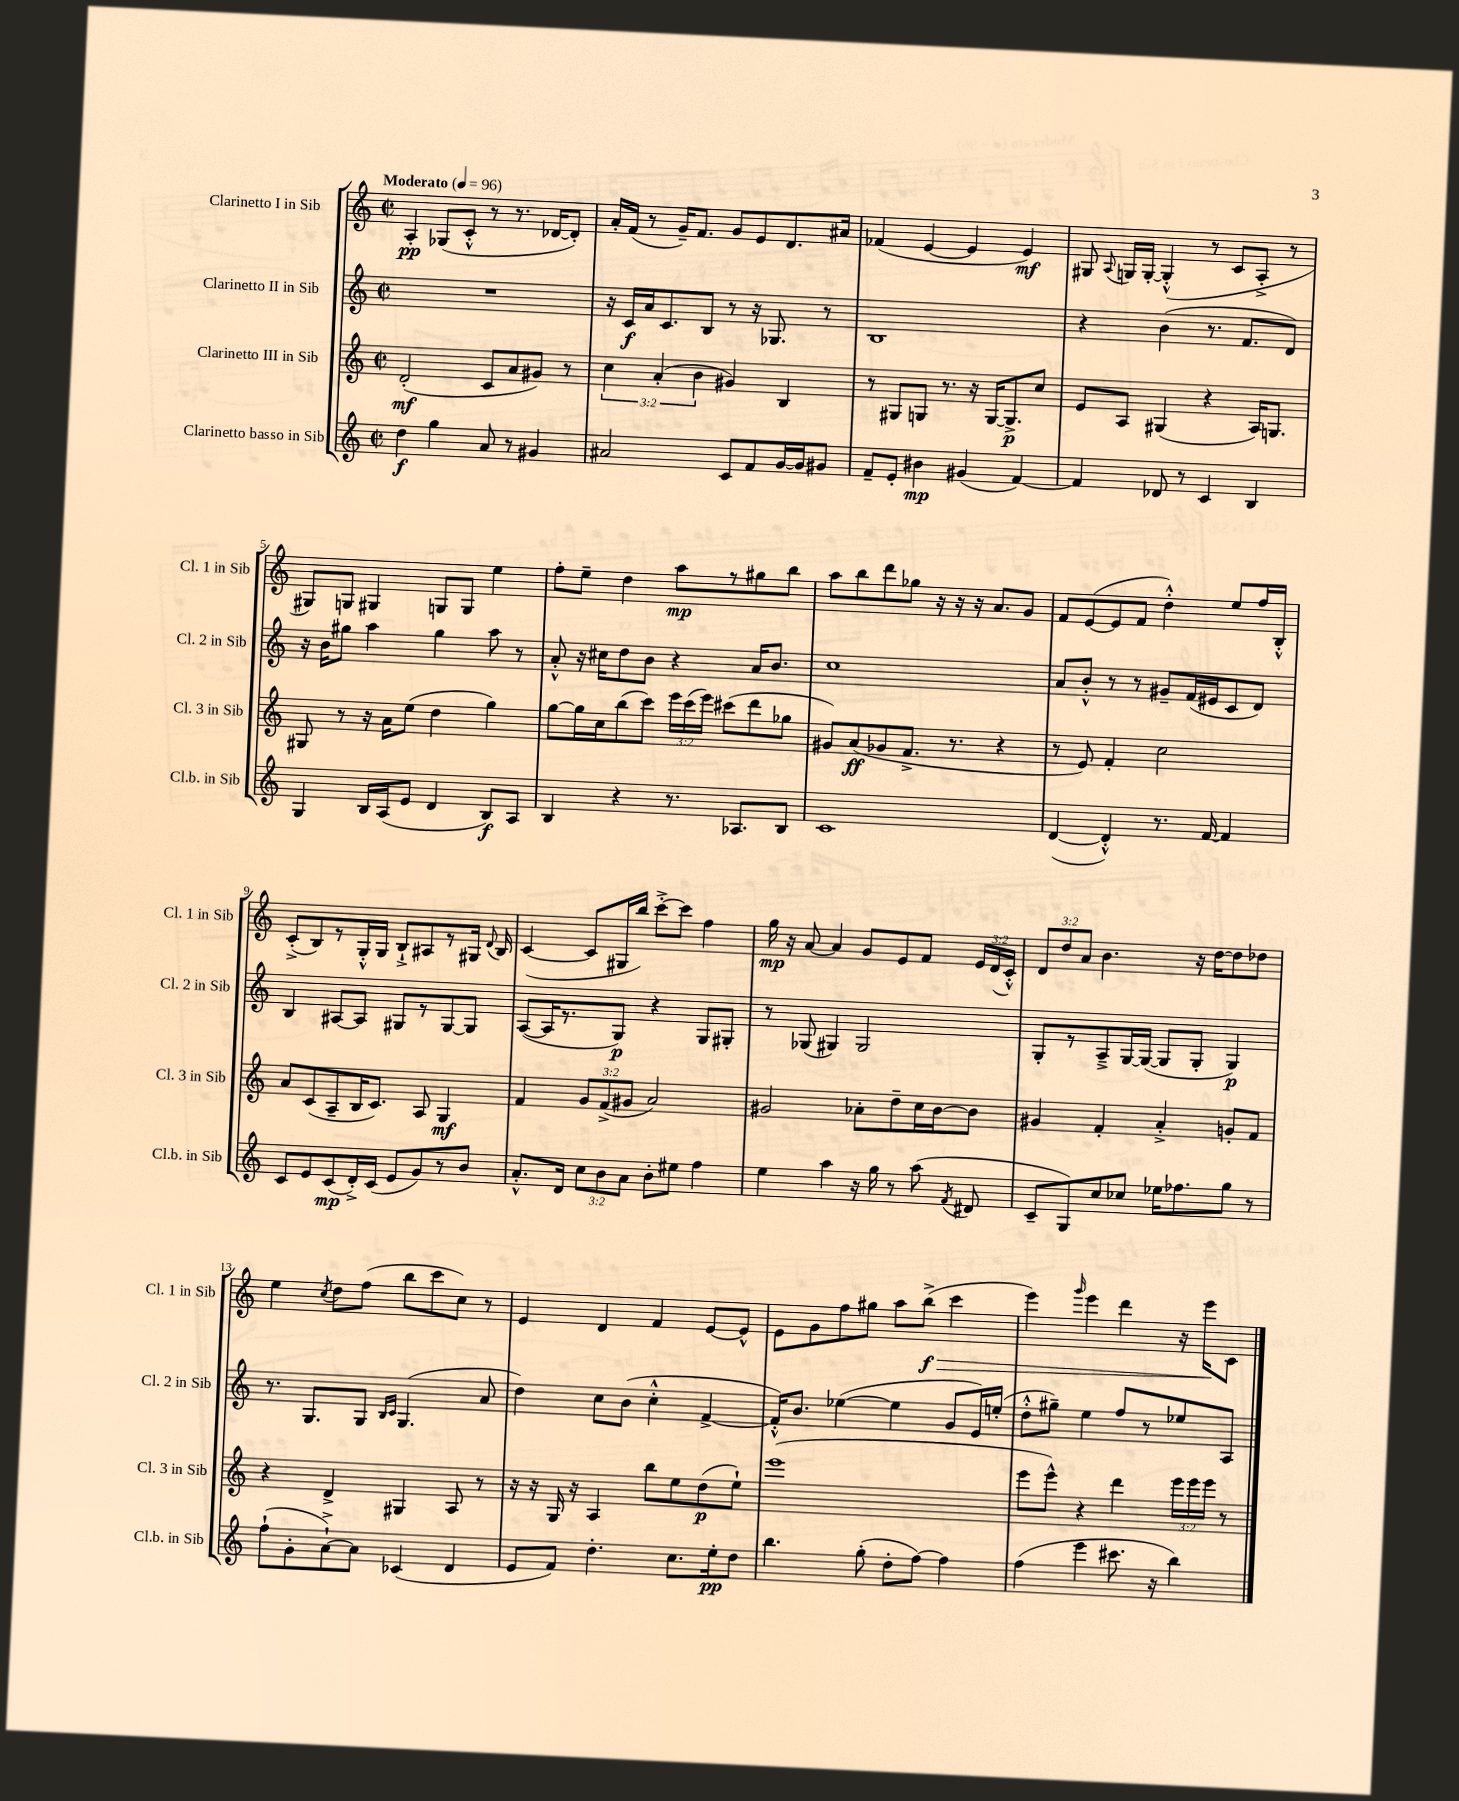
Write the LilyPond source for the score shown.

<<
\new StaffGroup <<
\new Staff = "s0" \with { instrumentName = "Clarinetto I in Sib" shortInstrumentName = "Cl. 1 in Sib" } {
    \clef treble \key c \major \defaultTimeSignature \time 2/2 \override Staff.TupletNumber.text = #tuplet-number::calc-fraction-text \tempo "Moderato" 4 = 96
    \autoBeamOff a4-.\pp ges8[( c'8]-.-^ r8 r8. des'16[~ des'8]-.) |
    a'16[-. f'16]( r8 g'16[--) f'8.] g'8[ e'8 d'8. ais'16] |
    fes'4( e'4~ e'4 e'4\mf) |
    gis8 \appoggiatura { a8 } g16[ g16]~-. g4-.-^( r8 c'8[ a8]-.-> r8 |
    gis8[) g8] gis4 g8[ g8] e''4 |
    f''8[-. e''8]-- d''4 a''8[\mp r8 gis''8 b''8] |
    a''8[ b''8 d'''8 ges''8] r16 r16 r16 a'8.[ g'8] |
    f'8[ e'8~( e'8 f'8] d''4-.-^) e''8[ f''16 b16]-.-^ |
    c'8[-.->( b8) r8 g16-.-^ g16] b8[-!-> ais8 r8 gis16] \appoggiatura { d'8 } b16 |
    c'4~( c'8[ gis16 b''16]) c'''8[~-.-> c'''8] f''4 |
    g''16\mp r16 a'8~ a'4 g'8[ e'8 f'8] \tuplet 3/2 { e'16[ d'16( c'16]-.-^) } |
    \tuplet 3/2 { d'8[ d''8 a'8] } b'4. r16 d''16[~ d''8 des''8] |
    e''4 \acciaccatura { c''8 } d''8[ f''8]( b''8[ c'''8 c''8]) r8 |
    e'4 d'4 f'4 e'8[~ e'8]-^ |
    e'8[ g'8 f''8 gis''8] a''8[ b''8]->\f\>( c'''4 |
    e'''4) \grace { g'''16 } e'''4 d'''4 r16 e'''16[\! c'8] \bar "|." |
}
\new Staff = "s1" \with { instrumentName = "Clarinetto II in Sib" shortInstrumentName = "Cl. 2 in Sib" } {
    \clef treble \key c \major \defaultTimeSignature \time 2/2
    \autoBeamOff R1 |
    r16 c'16[\f a'16 c'8. b8] r8 r16 ges8. r8 |
    b1 |
    r4 b'4( r8. f'8.[ d'8]) |
    r16 b'16[ gis''8] a''4 gis''4 a''8 r8 |
    a'8-.-^ r16 cis''16[ d''8 b'8] r4 a'16[ b'8.] |
    c''1 |
    a'8[ b'8]-.-^ r8 r8 gis'8[-- f'16( eis'16 c'8 d'8]) |
    b4 ais8[~ ais8] gis8[ r8 gis8~ gis8] |
    a8[~( a16 r8. g8]\p) r4 g8[ gis8]-. |
    r8 ges8( gis4) gis2 |
    g8[-. r8 a8---> g16~ g16]~( g8[ g8]-. g4\p) |
    r8. g8.[ g8] \grace { b16[ c'16] } g4.( a'8 |
    d''4) c''8[ b'8]( c''4-.-^ f'4~-> |
    f'16[-.-^) b'8.] ees''4~( ees''4 g'8[ e'16) e''16]-.( |
    d''8[-.-^ gis''8]--) e''4 f''8[ r8 ees''8 a8] \bar "|." |
}
\new Staff = "s2" \with { instrumentName = "Clarinetto III in Sib" shortInstrumentName = "Cl. 3 in Sib" } {
    \clef treble \key c \major \defaultTimeSignature \time 2/2 \override Staff.TupletNumber.text = #tuplet-number::calc-fraction-text
    \autoBeamOff d'2-.\mf( c'8[ a'8 gis'8]) r8 |
    \tuplet 3/2 { c''4 a'4-.( b'4 } gis'4) b4 |
    r8 gis8[ g8] r8. r16 g16[~ g8.->\p c''8] |
    e'8[ a8] gis4( r4 a16[) g8.] |
    gis8 r8 r16 a'16[ e''8]( d''4 g''4) |
    g''8[~ g''16 c''16 b''8( c'''8]) \tuplet 3/2 { e'''16[ c'''16( e'''16]) } cis'''8[( d'''8 ges''8] |
    gis'8[) a'8\ff( ges'8 f'8.]-> r8. r4 |
    r8 e'8) f'4-. c''2 |
    a'8[ c'8( a8-- b16 c'8.]) a8 g4\mf |
    f'4 \tuplet 3/2 { g'8[ f'8->( gis'8] } a'2) |
    gis'2 aes'8[-. d''8-- c''16 b'16~ b'8] |
    gis'4 f'4-. a'4-.-> g'8[-. f'8] |
    r4 d'4-> gis4 a8 r8 |
    r16 r16 g16 r16 a4 b''8[ e''8 d''8\p( e''8]-!) |
    e'''1( |
    e'''8[ e'''8]-^) r4 d'''4 \tuplet 3/2 { e'''16[ e'''16 e'''16] } r8 \bar "|." |
}
\new Staff = "s3" \with { instrumentName = "Clarinetto basso in Sib" shortInstrumentName = "Cl.b. in Sib" } {
    \clef treble \key c \major \defaultTimeSignature \time 2/2 \override Staff.TupletNumber.text = #tuplet-number::calc-fraction-text
    \autoBeamOff d''4\f g''4 a'8 r8 gis'4 |
    ais'2 c'8[ f'8 g'16~ g'16 gis'8] |
    f'8[-- e'8]-. bis'4\mp gis'4( f'4~) |
    f'4 des'8 r8 c'4 b4 |
    g4 b16[ a16( e'8] d'4 b8[\f) a8] |
    b4 r4 r8. aes8.[ b8] |
    c'1 |
    d'4~( d'4-.-^) r8. f'16~ f'4 |
    c'8[ e'8 c'8\mp( d'16-.->) c'16]( e'8[ g'8) r8 b'8] |
    a'8.[-.-^ d'16] \tuplet 3/2 { c''8[ b'8 a'8] } b'8[-. eis''8] f''4 |
    e''4 a''4 r16 g''16 r8 a''8( \acciaccatura { f'8 } dis'8 |
    c'8[-- g8) c''8 ces''8] ees''16[ fes''8. g''8] r8 |
    f''8[-!( g'8-. a'8~-!->) a'8] ces'4( d'4 |
    e'8[ f'8]) d''4.-. c''8.[ e''16-.\pp d''8] |
    b''4. g''8-.( d''8[-. f''8]~) f''4 |
    f''4( e'''4 cis'''8. r16 b''4) \bar "|." |
}
>>
>>
